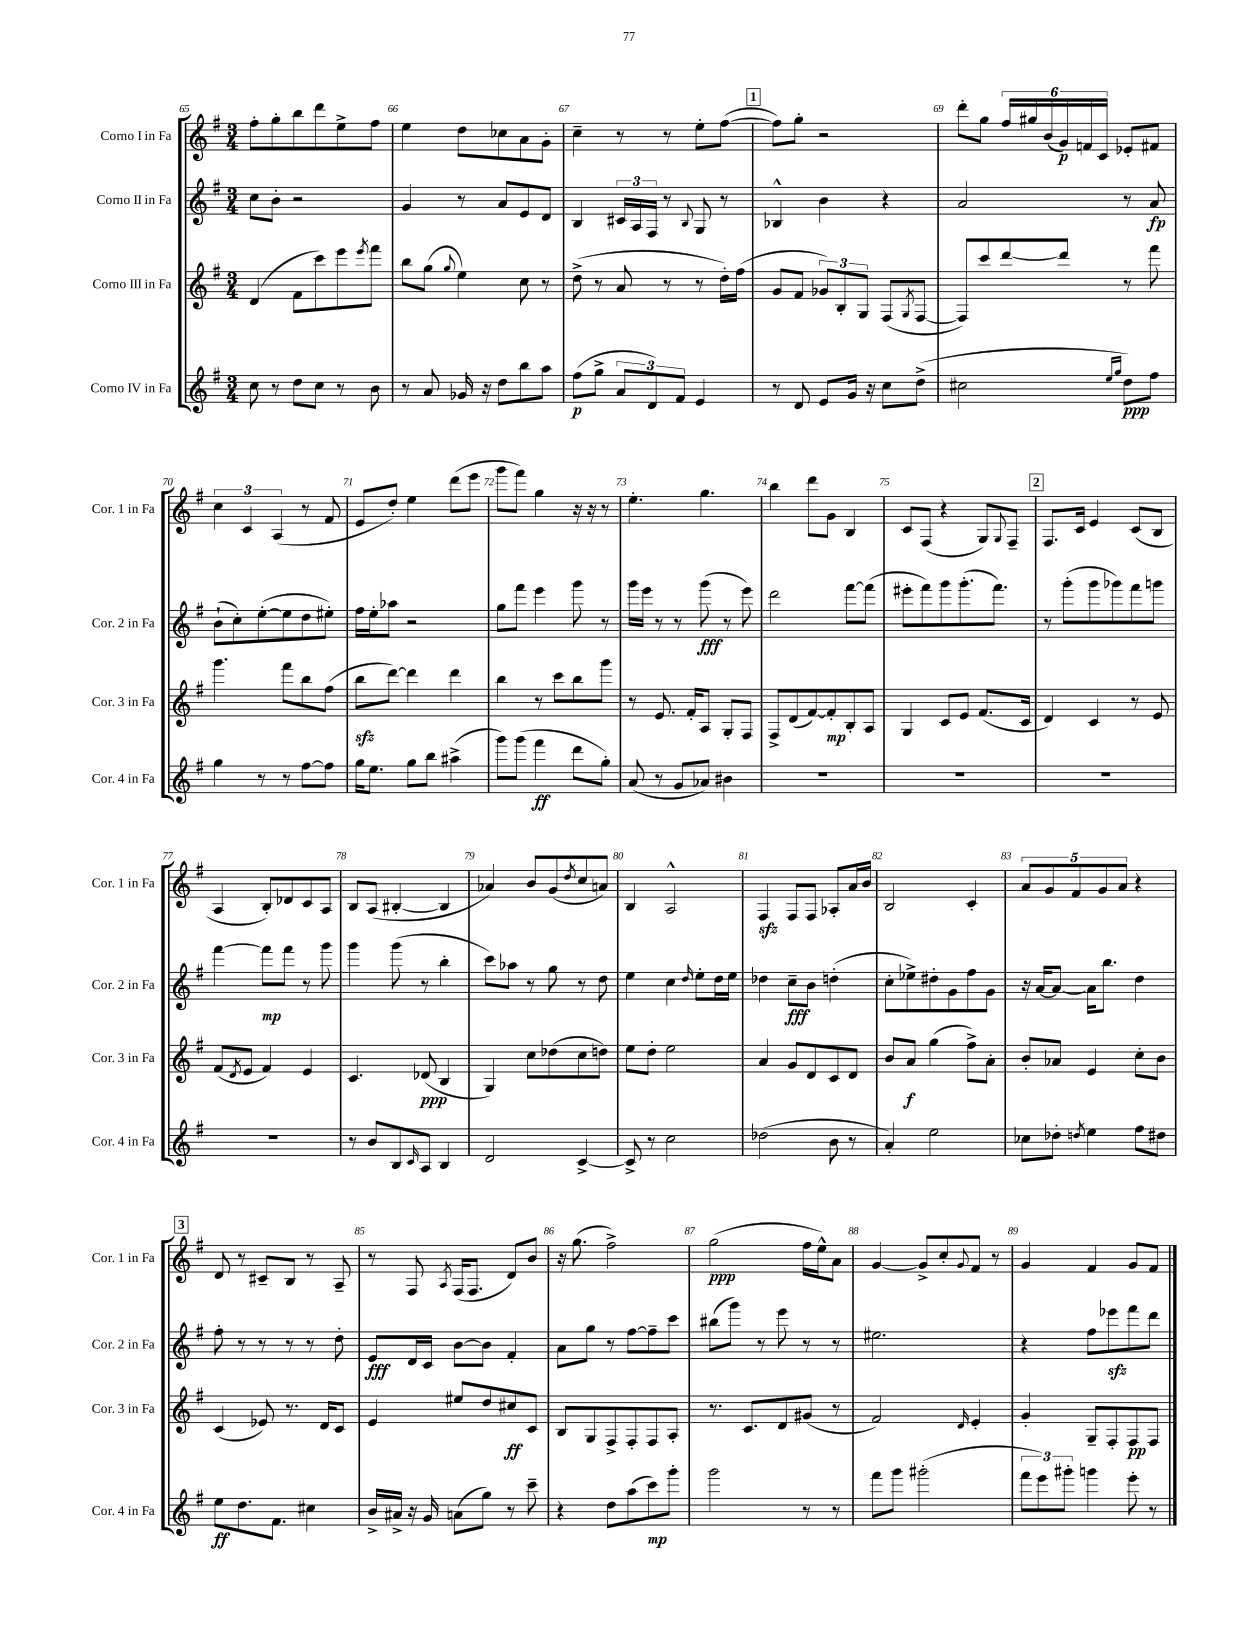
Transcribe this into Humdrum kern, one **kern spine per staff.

**kern	**dynam	**kern	**dynam	**kern	**dynam	**kern	**dynam
*part4	*part4	*part3	*part3	*part2	*part2	*part1	*part1
*staff4	*staff4	*staff3	*staff3	*staff2	*staff2	*staff1	*staff1
*I"Corno IV in Fa	*	*I"Corno III in Fa	*	*I"Corno II in Fa	*	*I"Corno I in Fa	*
*I'Cor. 4 in Fa	*	*I'Cor. 3 in Fa	*	*I'Cor. 2 in Fa	*	*I'Cor. 1 in Fa	*
*clefG2	*	*clefG2	*	*clefG2	*	*clefG2	*
*k[f#]	*	*k[f#]	*	*k[f#]	*	*k[f#]	*
*M3/4	*	*M3/4	*	*M3/4	*	*M3/4	*
=65	=65	=65	=65	=65	=65	=65	=65
8cc\	.	(4d/	.	8cc\L	.	8ff#'\L	.
8r	.	.	.	8b'\J	.	8gg'\	.
8dd\L	.	8f#\L	.	2r	.	8bb\	.
8cc\J	.	8ccc\)	.	.	.	8ddd\	.
8r	.	8eee\	.	.	.	8ee^\	.
.	.	8qeee/	.	.	.	.	.
8b\	.	8fff#\J	.	.	.	8ff#\J	.
=66	=66	=66	=66	=66	=66	=66	=66
8r	.	8bb\L	.	4g/	.	4ee\	.
8a/	.	(8gg\J	.	.	.	.	.
.	.	8qqgg/	.	.	.	.	.
16g-X/	.	4ee\)	.	8r	.	8dd\L	.
16r	.	.	.	.	.	.	.
8dd\L	.	.	.	8a/L	.	8cc-X\	.
8bb\	.	8cc\	.	8e/	.	8a\	.
8aa\J	.	8r	.	8d/J	.	8g'\J	.
=67	=67	=67	=67	=67	=67	=67	=67
(8ff#\L	p	(8dd^\	.	4B/	.	4cc~\	.
8gg^\J	.	8r	.	.	.	.	.
12a/L	.	8a/	.	24c#X/LL	.	8r	.
.	.	.	.	24A/	.	.	.
12d/)	.	.	.	24F#/JJ	.	.	.
.	.	8r	.	8r	.	8r	.
12f#/J	.	.	.	.	.	.	.
.	.	.	.	8qqB/	.	.	.
4e/	.	8r	.	8G/	.	8ee'\L	.
.	.	16dd'\LL)	.	8r	.	([8ff#\J	.
.	.	(16ff#\JJ	.	.	.	.	.
!!LO:REH:place=s1:t=1
=68	=68	=68	=68	=68	=68	=68	=68
8r	.	8g/L	.	4B-X^^/	.	8ff#\L])	.
8d/	.	8f#/J	.	.	.	8gg'\J	.
8e/L	.	12g-X/L)	.	4b\	.	2r	.
.	.	12B'/	.	.	.	.	.
16g/Jk	.	.	.	.	.	.	.
.	.	12G/J	.	.	.	.	.
16r	.	.	.	.	.	.	.
8cc\L	.	(8F#/L	.	4r	.	.	.
.	.	8qG/	.	.	.	.	.
(8dd^\J	.	[8F#/J	.	.	.	.	.
=69	=69	=69	=69	=69	=69	=69	=69
2cc#X\	.	8F#/L])	.	2a/	.	8ddd'\L	.
.	.	8ccc/	.	.	.	8gg\J	.
.	.	[8ddd/	.	.	.	24ff#/LL	.
.	.	.	.	.	.	24gg#X/	.
.	.	.	.	.	.	(24b/	.
.	.	8ddd/J]	.	.	.	24g/)	p
.	.	.	.	.	.	24fn/	.
.	.	.	.	.	.	24c/JJ	.
16qqee/LL	.	.	.	.	.	.	.
16qqgg/JJ	.	.	.	.	.	.	.
8dd\L)	ppp	8r	.	8r	.	8e-X'/L	.
8ff#\J	.	8fff#\	.	8a/	fp	8f#X/J	.
!!LO:LB:g=z
=70	=70	=70	=70	=70	=70	=70	=70
4gg\	.	4.ggg\	.	(8b`\L	.	6cc\	.
.	.	.	.	8cc'\)	.	.	.
.	.	.	.	.	.	6c/	.
8r	.	.	.	([8ee'\	.	.	.
.	.	.	.	.	.	(6A/	.
8r	.	8fff#\L	.	8ee\]	.	.	.
[8ff#\L	.	8bb\	.	8dd\	.	8r	.
8ff#\J]	.	(8ff#\J	.	8ee#X'\J)	.	8f#/	.
=71	=71	=71	=71	=71	=71	=71	=71
16gg\KL	.	8bbzz\L	.	16ff#\LL	.	8e/L	.
8.ee\J	.	.	.	16ee'\J	.	.	.
.	.	[8ddd\J)	.	8aa-X\J	.	8dd'/J)	.
8gg\L	.	4ddd\]	.	2r	.	4ee\	.
8bb\J	.	.	.	.	.	.	.
(4aa#X^\	.	4ddd\	.	.	.	(8ddd\L	.
.	.	.	.	.	.	8eee\J	.
=72	=72	=72	=72	=72	=72	=72	=72
8ggg\L)	.	4bb\	.	8gg\L	.	8ggg\L	.
(8ggg\J	.	.	.	8fff#\J	.	8fff#\J)	.
4fff#\	ff	8r	.	4eee\	.	4gg\	.
.	.	8ccc\L	.	.	.	.	.
8ddd\L	.	8bb\	.	8ggg\	.	16r	.
.	.	.	.	.	.	16r	.
8gg'\J)	.	8ggg\J	.	8r	.	8r	.
=73	=73	=73	=73	=73	=73	=73	=73
(8a/	.	8r	.	16ggg\LL	.	4.ee'\	.
.	.	.	.	16eee\JJ	.	.	.
8r	.	8.e/	.	8r	.	.	.
8g/L	.	.	.	8r	.	.	.
.	.	16f#'/KL	.	.	.	.	.
8a-X/J)	.	8A/J	.	(8ggg\	fff	4.gg\	.
4b#X\	.	8G'/L	.	8r	.	.	.
.	.	8F#/J	.	8eee\)	.	.	.
=74	=74	=74	=74	=74	=74	=74	=74
2.r	.	8F#^/L	.	2ddd\	.	4bb\	.
.	.	(8d/	.	.	.	.	.
.	.	[8f#/)	.	.	.	8ddd\L	.
.	.	8f#'/]	mp	.	.	8g\J	.
.	.	8B'/	.	[8fff#\L	.	4B/	.
.	.	8A/J	.	(8fff#\J]	.	.	.
=75	=75	=75	=75	=75	=75	=75	=75
2.r	.	4G/	.	8eee#X'\L	.	8c/L	.
.	.	.	.	8fff#\)	.	(8F#/J	.
.	.	8c/L	.	8ggg\	.	4r	.
.	.	8e/J	.	(8.ggg'\	.	.	.
.	.	(8.f#/L	.	.	.	8G/L)	.
.	.	.	.	8.fff#\J)	.	.	.
.	.	.	.	.	.	8qqG/	.
.	.	.	.	.	.	8F#~/J	.
.	.	16c/Jk	.	.	.	.	.
!!LO:REH:place=s1:t=2
=76	=76	=76	=76	=76	=76	=76	=76
2.r	.	4d/)	.	8r	.	8.F#/L	.
.	.	.	.	(8ggg'\L	.	.	.
.	.	.	.	.	.	16c/Jk	.
.	.	4c/	.	8ggg\	.	4e/	.
.	.	.	.	8ggg-X\)	.	.	.
.	.	8r	.	8fff#\	.	(8c/L	.
.	.	8e/	.	8gggn\J	.	8B/J	.
!!LO:LB:g=z
=77	=77	=77	=77	=77	=77	=77	=77
2.r	.	(8f#/L	.	[4fff#\	.	4A/	.
.	.	8qd/	.	.	.	.	.
.	.	8e/J	.	.	.	.	.
.	.	4f#/)	.	8fff#\L]	mp	8B'/L)	.
.	.	.	.	8fff#\J	.	8d-X/	.
.	.	4e/	.	8r	.	8c/	.
.	.	.	.	8ggg\	.	8A/J	.
=78	=78	=78	=78	=78	=78	=78	=78
8r	.	4.c/	.	4ggg\	.	8B/L	.
8b/L	.	.	.	.	.	(8A/J	.
8B/	.	.	.	(8ggg\	.	[4B#X'/	.
16qqc/	.	.	.	.	.	.	.
8A/J	.	(8d-X/	ppp	8r	.	.	.
4B/	.	4B/	.	4bb'\	.	4B#/]	.
=79	=79	=79	=79	=79	=79	=79	=79
2d/	.	4G/)	.	8ccc\L)	.	4a-X/)	.
.	.	.	.	8aa-X\J	.	.	.
.	.	8cc\L	.	8r	.	8b/L	.
.	.	(8dd-X\	.	8gg\	.	(8g/	.
.	.	.	.	.	.	8qdd/	.
[4c^/	.	8cc\	.	8r	.	8cc/	.
.	.	8ddn\J)	.	8dd\	.	8an/J)	.
=80	=80	=80	=80	=80	=80	=80	=80
8c^/]	.	8ee\L	.	4ee\	.	4B/	.
8r	.	8dd'\J	.	.	.	.	.
2cc\	.	2ee\	.	4cc\	.	2A^^/	.
.	.	.	.	16qqdd/	.	.	.
.	.	.	.	8ee'\L	.	.	.
.	.	.	.	16dd\L	.	.	.
.	.	.	.	16ee\JJ	.	.	.
=81	=81	=81	=81	=81	=81	=81	=81
(2dd-X\	.	4a/	.	4dd-X\	.	4F#zz/	.
.	.	8g/L	.	8cc~\L	fff	8F#/L	.
.	.	8d/	.	8b\J	.	8F#/J	.
8b\	.	8c/	.	(4ddn'\	.	8A-X'/L	.
8r	.	8d/J	.	.	.	16a/L	.
.	.	.	.	.	.	16b/JJ	.
=82	=82	=82	=82	=82	=82	=82	=82
4a'/)	.	8b/L	.	8cc'\L	.	2B/	.
.	.	8a/J	f	8ee-X^\)	.	.	.
2ee\	.	(4gg\	.	8dd#X'\	.	.	.
.	.	.	.	8g\	.	.	.
.	.	8ff#^\L)	.	8ff#\	.	4c'/	.
.	.	8a'\J	.	8g\J	.	.	.
=83	=83	=83	=83	=83	=83	=83	=83
8cc-X\L	.	8b'/L	.	16r	.	10a/L	.
.	.	.	.	[16a/KL	.	.	.
.	.	.	.	.	.	10g/	.
8dd-X'\J	.	8a-X/J	.	8a/J_	.	.	.
.	.	.	.	.	.	10f#/	.
8qddn/	.	.	.	.	.	.	.
4ee\	.	4e/	.	16a\KL]	.	.	.
.	.	.	.	.	.	10g/	.
.	.	.	.	8.bb\J	.	.	.
.	.	.	.	.	.	10a/J	.
8ff#\L	.	8cc'\L	.	4dd\	.	4r	.
8dd#X\J	.	8b\J	.	.	.	.	.
!!LO:LB:g=z
!!LO:REH:place=s1:t=3
=84	=84	=84	=84	=84	=84	=84	=84
8ee\L	ff	(4c/	.	8ff#'\	.	8d/	.
8.dd\	.	.	.	8r	.	8r	.
.	.	8e-X/)	.	8r	.	8c#X~/L	.
8.f#\J	.	.	.	.	.	.	.
.	.	8.r	.	8r	.	8B/J	.
4cc#X\	.	.	.	8r	.	8r	.
.	.	16d/KL	.	.	.	.	.
.	.	8c/J	.	8dd'\	.	8A~/	.
=85	=85	=85	=85	=85	=85	=85	=85
16b^/LL	.	4e/	.	8e/L	fff	8r	.
16a#X^/JJ	.	.	.	.	.	.	.
16r	.	.	.	16d/L	.	8F#/	.
16g/	.	.	.	16c/JJ	.	.	.
.	.	.	.	.	.	8qA/	.
(8an\L	.	8ee#X/L	.	[8b\L	.	(16F#/KL	.
.	.	.	.	.	.	8.F#/J	.
8gg\J)	.	8dd/	.	8b\J]	.	.	.
8r	.	8cc#X/	ff	4f#'/	.	8d/L)	.
8ccc~\	.	8c/J	.	.	.	8b/J	.
=86	=86	=86	=86	=86	=86	=86	=86
4r	.	8B/L	.	8a\L	.	16r	.
.	.	.	.	.	.	(8.gg\	.
.	.	8G/	.	8gg\J	.	.	.
8dd\L	.	8F#^/	.	8r	.	2ff#^\)	.
(8aa\	.	8F#'/	.	[8ff#\L	.	.	.
8ccc\)	mp	8F#/	.	8ff#~\]	.	.	.
8ggg'\J	.	8A'/J	.	8ccc\J	.	.	.
=87	=87	=87	=87	=87	=87	=87	=87
2ggg\	.	8.r	.	(8bb#X\L	.	(2gg\	ppp
.	.	.	.	8ggg\J)	.	.	.
.	.	8.c/L	.	.	.	.	.
.	.	.	.	8r	.	.	.
.	.	8d/	.	8eee\	.	.	.
8r	.	(8g#X/J	.	8r	.	16ff#\LL	.
.	.	.	.	.	.	16ee^^\J)	.
8r	.	8r	.	8r	.	8a\J	.
=88	=88	=88	=88	=88	=88	=88	=88
8fff#\L	.	2f#/)	.	2.ee#X\	.	[4g/	.
8ggg\J	.	.	.	.	.	.	.
(2ggg#X'\	.	.	.	.	.	8g^/L]	.
.	.	.	.	.	.	8cc'/	.
.	.	16qqd/	.	.	.	8qqg/	.
.	.	4e'/	.	.	.	8f#/J	.
.	.	.	.	.	.	8r	.
=89	=89	=89	=89	=89	=89	=89	=89
12fff#\L	.	4g'/	.	4r	.	4g/	.
12eee\)	.	.	.	.	.	.	.
12ggg#X'\J	.	.	.	.	.	.	.
4gggn\	.	8G~/L	.	8ff#\L	.	4f#/	.
.	.	8F#'/	.	8eee-Xzz\	.	.	.
8eee'\	.	8F#/	pp	8fff#\	.	8g/L	.
8r	.	8F#/J	.	8ddd\J	.	8f#/J	.
==	==	==	==	==	==	==	==
*-	*-	*-	*-	*-	*-	*-	*-
